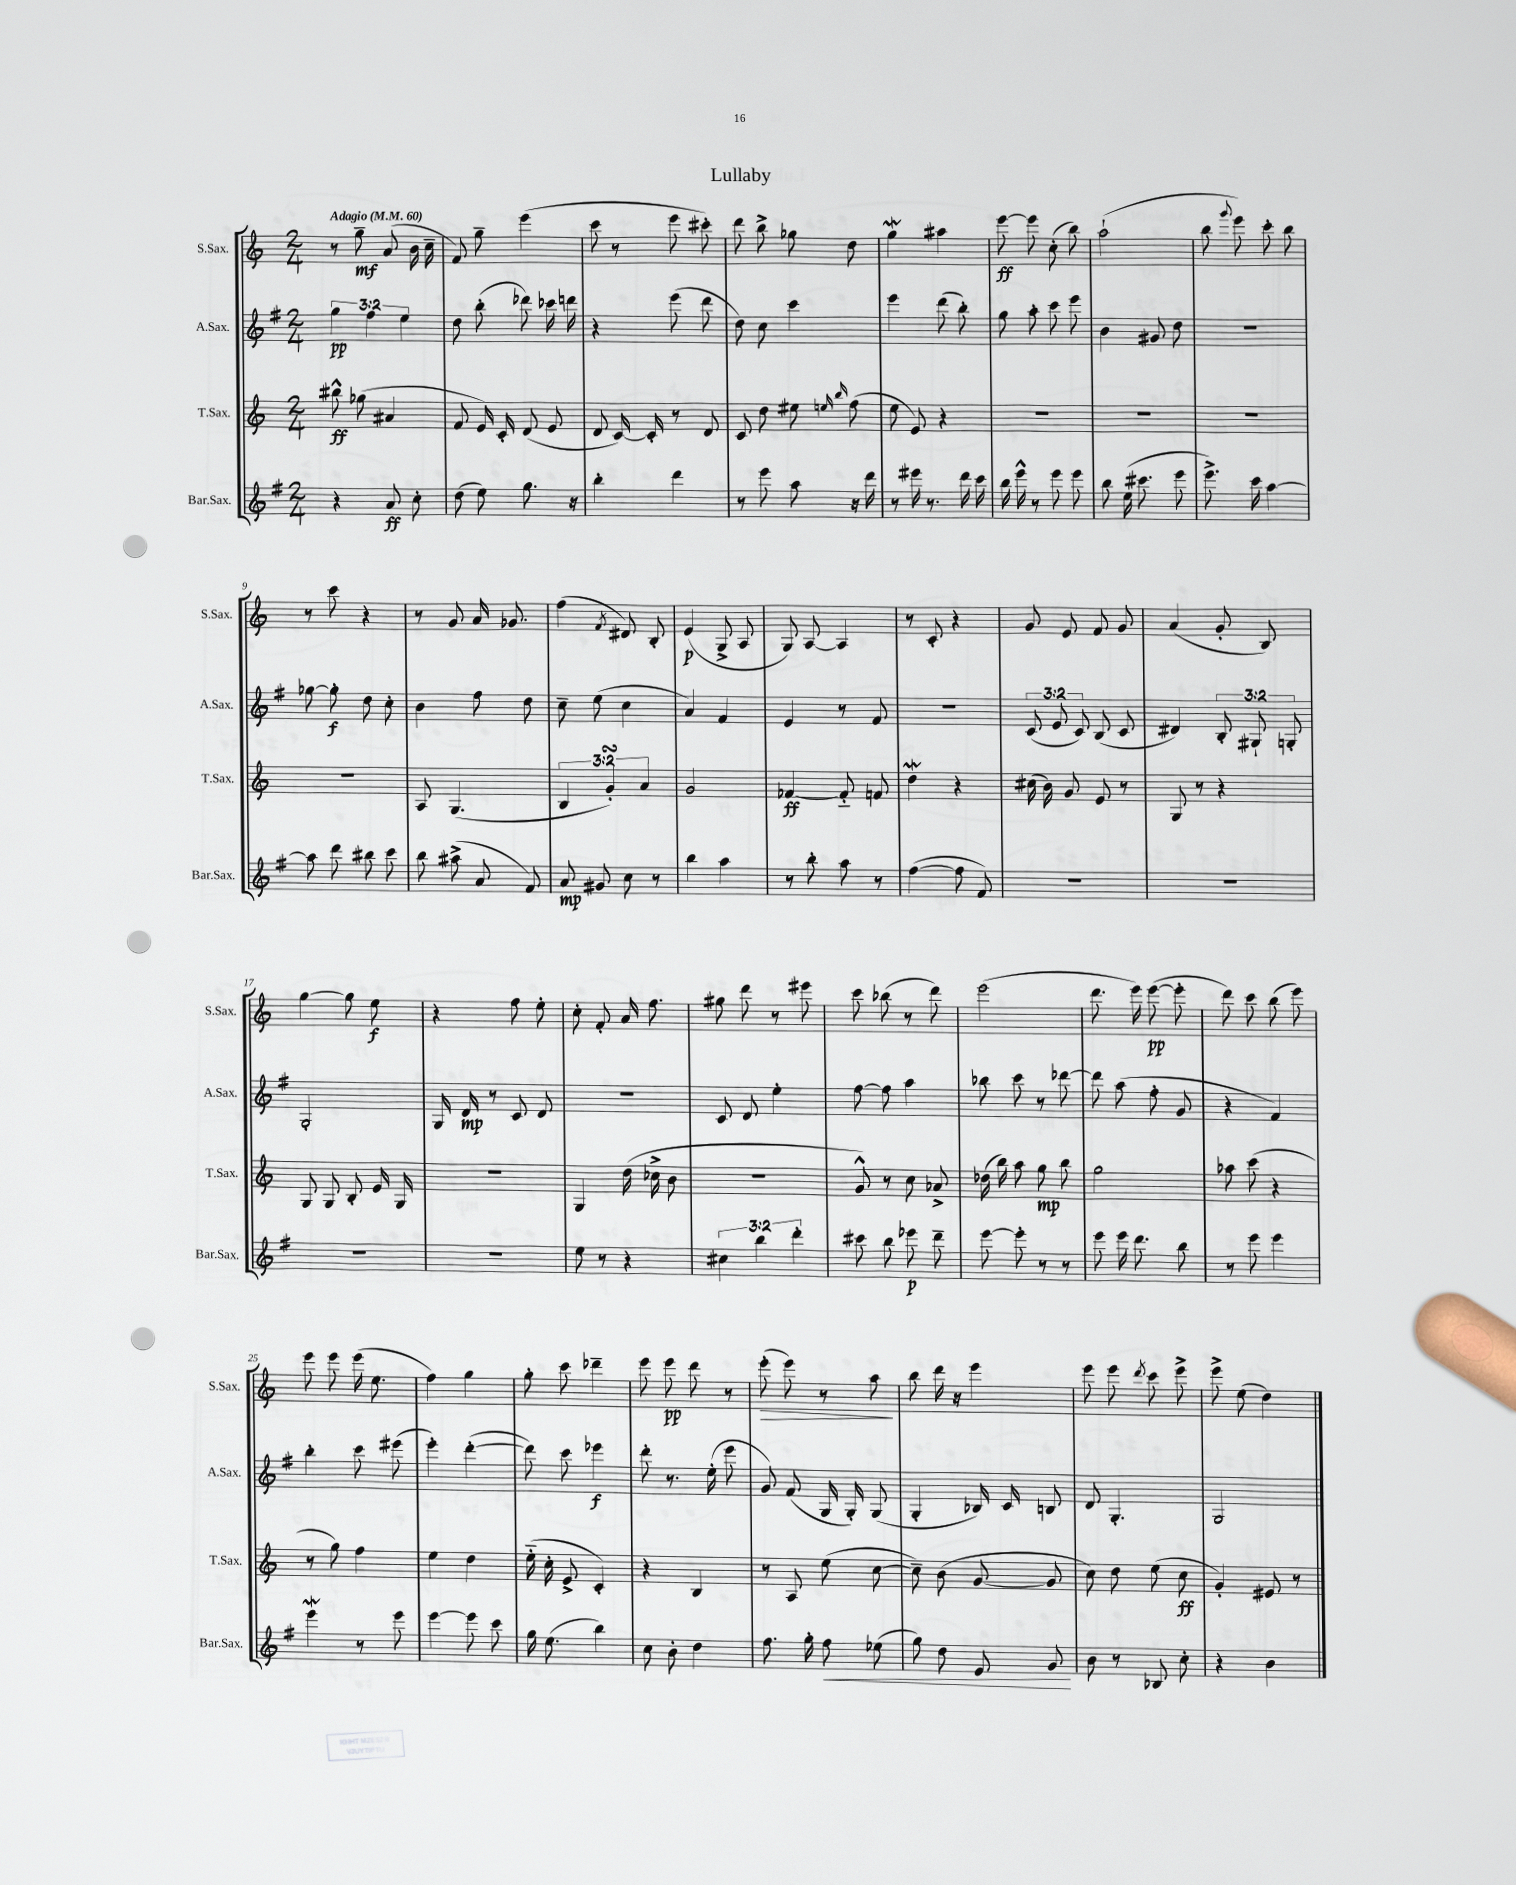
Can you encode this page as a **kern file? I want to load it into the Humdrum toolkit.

**kern	**kern	**kern	**kern
*staff4	*staff3	*staff2	*staff1
*clefG2	*clefG2	*clefG2	*clefG2
*k[f#]	*k[]	*k[f#]	*k[]
*M2/4	*M2/4	*M2/4	*M2/4
*MM60	*MM60	*MM60	*MM60
4r	8bb#^^\	6gg\	8r
.	(8gg-\	.	8gg~\
.	.	6ff#\	.
8a/	4a#/	.	(8a/
.	.	6ee\	.
8cc'\	.	.	16b\
.	.	.	16cc~\
=	=	=	=
(8dd\	8f/	8dd\	8f/)
8ee\)	16e/)	(8bb'\	8gg~\
.	16c'/	.	.
8.gg\	(8d/	8ddd-\)	(4eee\
.	8e/	16ccc-\	.
16r	.	16ddd\	.
=	=	=	=
4bb'\	8d/	4r	8ccc\
.	[16c/)	.	8r
.	16c'/]	.	.
4ddd\	8r	(8eee\	8eee\
.	8d/	8ddd\	8ccc#'\)
=	=	=	=
8r	8c/	8dd\)	8ddd\
8eee\	8dd\	8cc\	8bb^\
8aa\	8ee#\	4ccc\	8gg-\
.	16qqee/	.	.
.	16qqbb/	.	.
16r	(8ff\	.	8dd\
16ddd\	.	.	.
=	=	=	=
8r	8ee\	4eee\	4gg\
16eee#\	8e/)	.	.
8.r	.	.	.
.	4r	(8ddd\	4aa#\
16ddd\	.	8bb'\)	.
16ccc\	.	.	.
=	=	=	=
16bb\	2r	8gg\	[8eee\
16eee^^\	.	.	.
8r	.	8aa'\	8eee\]
8eee\	.	8ccc\	(8cc'\
8eee\	.	8eee\	8bb\)
=	=	=	=
8bb\	2r	4b\	(2aa`\
(16ee\	.	.	.
8.ccc#\	.	.	.
.	.	8g#/	.
8eee\	.	8dd\	.
=	=	=	=
8.eee^\)	2r	2r	8bb\
.	.	.	8qqggg/
.	.	.	8eee\)
16ccc\	.	.	.
[4aa\	.	.	8ccc'\
.	.	.	8bb\
=	=	=	=
8aa\]	2r	[8gg-\	8r
8ddd\	.	8gg-'\]	8ccc\
8bb#\	.	8dd\	4r
8ccc\	.	8cc'\	.
=	=	=	=
8bb\	8A/	4b\	8r
(8aa#^\	(4.G/	.	8g/
8a/	.	8ff#\	16a/
.	.	.	8.g-/
8f#/)	.	8dd\	.
=	=	=	=
8a/	6B/	8cc~\	(4ff\
8g#/	.	(8ee\	.
.	6g'/)	.	.
.	.	.	8qf/
8cc\	.	4cc\	8d#/)
.	6a/	.	.
8r	.	.	8B'/
=	=	=	=
4bb\	2g/	4a/)	(4e/
4aa\	.	4f#/	8G^/
.	.	.	8A/
=	=	=	=
8r	[4f-/	4e/	8G/)
8bb'\	.	.	[8A/
8aa\	8f-'~/]	8r	4A/]
8r	8f/	8f#/	.
=	=	=	=
([4ff#\	4dd\	2r	8r
.	.	.	8c'/
8ff#\]	4r	.	4r
8f#/)	.	.	.
=	=	=	=
2r	(16cc#\	(12c/	8g/
.	16b\)	.	.
.	.	12e/	.
.	8g/	.	8e/
.	.	12c/)	.
.	8e/	(8B/	8f/
.	8r	8c/	8g/
=	=	=	=
2r	8G/	4d#/)	(4a/
.	8r	.	.
.	4r	12B'/	8g'/
.	.	12G#`/	.
.	.	.	8B/)
.	.	12G'/	.
=	=	=	=
2r	8G/	2G'/	[4gg\
.	8G/	.	.
.	8B'/	.	8gg\]
.	16e/	.	8ee\
.	16G/	.	.
=	=	=	=
2r	2r	16G/	4r
.	.	16d/	.
.	.	8r	.
.	.	8c/	8ff\
.	.	8d/	8ee'\
=	=	=	=
8ee\	4G/	2r	8cc'\
8r	.	.	8f'/
4r	(16dd\	.	16a/
.	16cc-^\	.	8.ff\
.	8b\	.	.
=	=	=	=
6cc#\	2r	8c/	8gg#\
.	.	8d/	8ddd\
6bb\	.	.	.
.	.	4ee'\	8r
6ddd'\	.	.	.
.	.	.	8eee#\
=	=	=	=
8ccc#\	8g^^/)	[8ff#\	8ccc\
8bb\	8r	8ff#\]	(8bb-\
8eee-\	8cc\	4aa\	8r
8ddd~\	8a-^/	.	8ddd\)
=	=	=	=
[8eee\	(16dd-\	8bb-\	(2eee\
.	16bb\)	.	.
8eee'\]	8aa\	8ccc\	.
8r	8gg\	8r	.
8r	8bb\	[8ddd-\	.
=	=	=	=
8eee\	2gg\	8ddd-\]	8.ddd\
16eee\	.	(8aa\	.
8.ddd\	.	.	16eee\)
.	.	8ff#'\	([8eee\
8bb\	.	8g/	8eee'\]
=	=	=	=
8r	8aa-\	4r	8ddd\)
8eee\	(8ccc\	.	8ccc\
4eee\	4r	4f#/)	(8bb\
.	.	.	8eee\)
=	=	=	=
4eee\	8r	4bb'\	8eee\
.	8gg\)	.	8eee\
8r	4ff\	8ccc\	(16eee\
.	.	.	8.ee\
8eee\	.	(8eee#\	.
=	=	=	=
[4eee\	4ee\	4eee'\)	4ff\)
8eee\]	4dd\	([4ddd'\	4gg\
8ccc\	.	.	.
=	=	=	=
16gg\	(16ee'~\	8ddd\])	8gg'\
(8.ee\	16cc'\	.	.
.	8e^/	8ccc\	8ccc\
4bb\)	4c'/)	4eee-\	4ddd-~\
=	=	=	=
8cc\	4r	8ddd'\	8eee\
8b'\	.	8.r	8eee\
4dd\	4B/	.	8ddd\
.	.	(16ee'\	.
.	.	8eee\	8r
=	=	=	=
8.ff#\	8r	8g/)	(8eee'\
.	8A/	(8f#/	8eee\)
16gg'\	.	.	.
8ff#\	(8ee\	16G/	8r
.	.	16G'/)	.
(8ee-\	[8cc\	(8G/	8aa\
=	=	=	=
8gg\)	8cc~\])	4G'/	8bb\
8dd\	(8b\	.	16ddd\
.	.	.	16r
8e/	[8g/	16B-/)	4eee\
.	.	16c/	.
8g/	8g/]	8B/	.
=	=	=	=
8b\	8cc\)	8d/	8eee\
8r	8dd\	4.G'/	8eee\
.	.	.	8qddd/
8B-/	(8ee\	.	8ccc\
8cc'\	8cc\	.	8eee^\
=	=	=	=
4r	4g'/)	2G/	8eee^\
.	.	.	(8ee\
4b\	8e#/	.	4dd\)
.	8r	.	.
==	==	==	==
*-	*-	*-	*-
